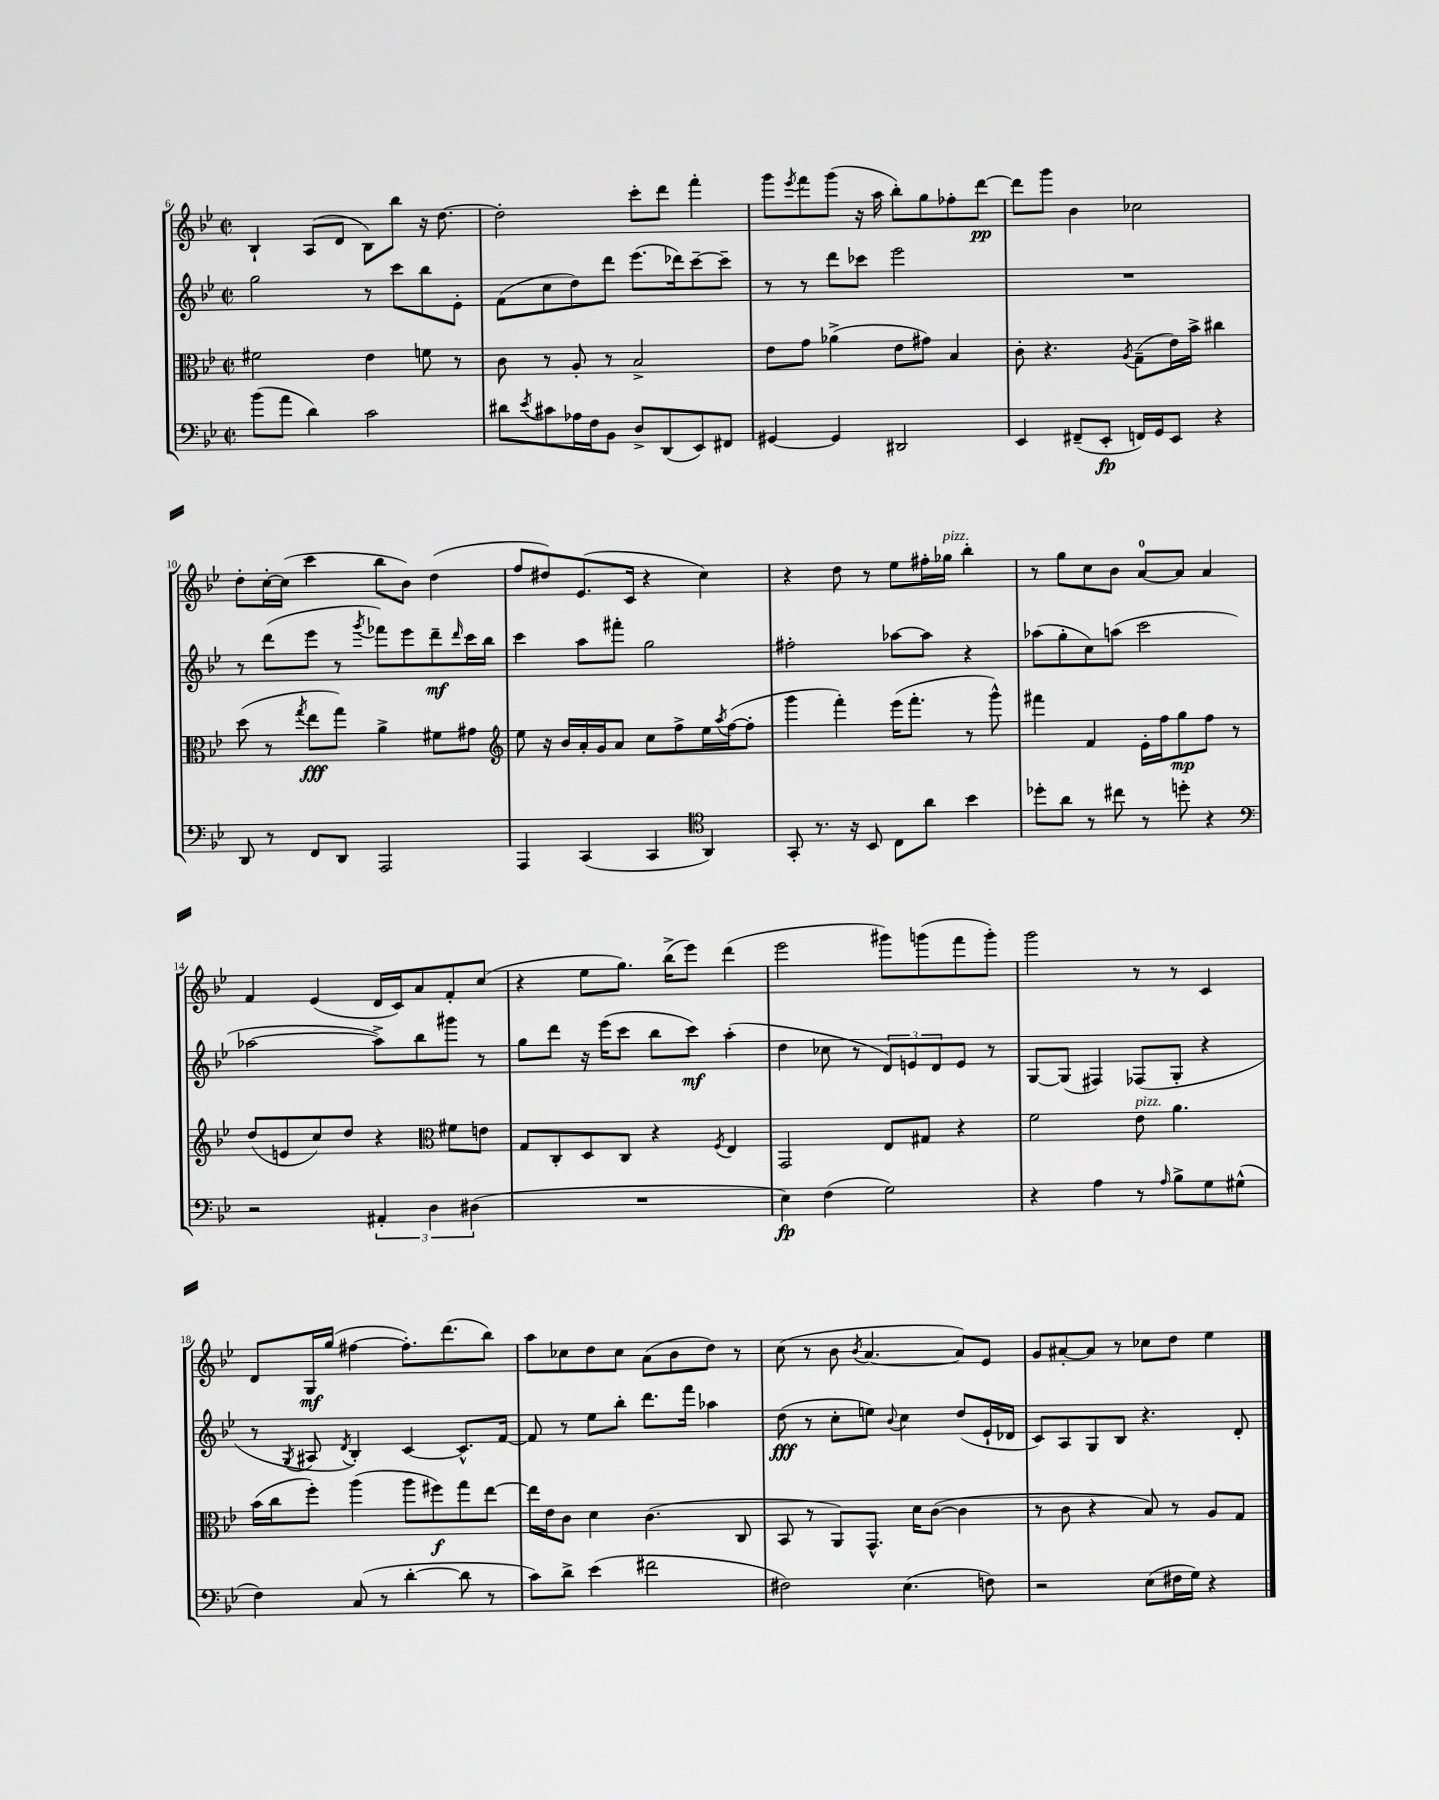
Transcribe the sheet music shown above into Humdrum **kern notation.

**kern	**kern	**kern	**kern
*staff4	*staff3	*staff2	*staff1
*clefF4	*clefC3	*clefG2	*clefG2
*k[b-e-]	*k[b-e-]	*k[b-e-]	*k[b-e-]
*M2/2	*M2/2	*M2/2	*M2/2
*met(c|)	*met(c|)	*met(c|)	*met(c|)
(8b-	2f#	2gg	4B-`
8a	.	.	.
4d)	.	.	(8A
.	.	.	8d
2c	4e-	8r	8B-)
.	.	8ccc	8bb-
.	8f	8bb-	16r
.	.	.	[8.dd
.	8r	8e-'	.
=	=	=	=
8d#	8c	(8f	2dd']
8qe-	.	.	.
8c#	8r	8cc	.
16A-	8A'	8dd)	.
16F	.	.	.
8BB-	8r	8ddd	.
8D^	2B-^	(8.eee-	8ccc'
(8DD	.	.	8ddd
.	.	16ddd-)	.
8EE-)	.	[8ccc~	4fff'
8FF#	.	8ccc~]	.
=	=	=	=
[4GG#	8e-	8r	8ggg
.	.	.	8qeee-
.	8g	8r	8fff
4GG#]	(4a-^	8ddd	(8ggg
.	.	8ccc-	16r
.	.	.	16aa
2DD#	8e-	2eee-	8bb-')
.	8g#)	.	8gg
.	4B-	.	8ff-'
.	.	.	[8ddd
=	=	=	=
4EE-	8c'	1r	8ddd]
.	4.r	.	8ggg
(8FF#~	.	.	4b-
8EE-'	.	.	.
.	8qA	.	.
16FF)	(8G~	.	2cc-
16GG	.	.	.
8EE-	16e-)	.	.
.	16b-^	.	.
4r	4cc#	.	.
=	=	=	=
8DD	(8dd	8r	8dd'
8r	8r	(8ddd	[16cc'
.	.	.	(16cc]
.	8qgg	.	.
8FF	8ee-	8eee-	4ccc
8DD	8gg)	8r	.
.	.	8qggg	.
2AAA	4a^	8fff-)	8bb-
.	.	8eee-	8b-)
.	8f#	8ddd~	(4dd
.	.	16qqddd	.
.	8g#	16ccc	.
.	.	16bb-	.
=	=	=	=
*	*clefG2	*	*
4AAA	8ee-	4ccc	8ff
.	16r	.	8dd#)
.	16b-	.	.
(4CC	16a'	8aa	(8.e-
.	16g	.	.
.	8a	8fff#'	.
.	.	.	16c
4CC	8cc	2gg	4r
.	8ff^	.	.
*clefC4	*	*	*
4AA)	16ee-	.	4cc)
.	8qaa	.	.
.	([16ff	.	.
.	8ff']	.	.
=	=	=	=
8GG'	4ggg	2ff#'	4r
8.r	.	.	.
.	4fff')	.	8dd
16r	.	.	.
8BB-	.	.	8r
8C	(16eee-	[8aa-	8ee-
.	8.fff'	.	.
8a	.	8aa-]	16ff#'
.	.	.	16gg-
4b-	8r	4r	4bb-'
.	8ggg^^)	.	.
=	=	=	=
8dd-'	4fff#	(8aa-	8r
8a	.	8gg'	8gg
8r	4f	8cc)	8cc
8cc#	.	(8aa	8b-
8r	16e-'	2ccc	[8a
.	16ff	.	.
8dd'	8gg	.	8a]
4r	8ff	.	4a
.	8r	.	.
=	=	=	=
*clefF4	*	*	*
2r	(8dd	[2aa-	4f
.	8e	.	.
.	8cc)	.	(4e-
.	8dd	.	.
6AA#'	4r	8aa-^])	16d
.	.	.	16c)
.	.	8bb-	8a
6D	.	.	.
*	*clefC3	*	*
.	8f#	8ggg#	8f'
(6D#	.	.	.
.	8e	8r	(8cc
=	=	=	=
1r	8G	8gg	4r
.	8C'	8ddd	.
.	8D	16r	8ee-
.	.	(16eee-	.
.	8C	8ccc	8.gg)
.	4r	8bb-	.
.	.	.	(16bb-^
.	.	8ccc)	8eee-)
.	8qF	.	.
.	4E-	(4aa'	(4ddd
=	=	=	=
4E-)	2GG	4dd	2eee-
(4F	.	8cc-	.
.	.	8r	.
2G)	8E-	12d)	8ggg#)
.	.	12e	.
.	8G#	.	(8ggg
.	.	12d	.
.	4r	8e	8fff
.	.	8r	8ggg')
=	=	=	=
4r	2f	[8G	2ggg
.	.	(8G]	.
4A	.	4F#)	.
8r	8e-	(8F-	8r
16qqA	.	.	.
8B-^	4.a	8G'	8r
8G	.	4r	4c
(8G#^^	.	.	.
=	=	=	=
4F)	(16b-	8r	8d
.	16cc	.	.
.	.	8qG	.
.	8ff')	8A#	16G
.	.	.	(16gg
.	.	8qd	.
(8C	(4aa	4B-')	[4ff#
8r	.	.	.
[4d'	8aa	[4c	8.ff#'])
.	8ff#)	.	.
.	.	.	(8.ddd
8d]	8gg	8.c^^]	.
8r	[8ee-	.	8bb-)
.	.	[16f	.
=	=	=	=
8c)	16ee-]	8f]	8aa
.	16e-	.	.
8d^	8c	8r	8cc-
(4e-	4d	8ee-	8dd
.	.	8bb-'	8cc-
2f#	(4.c	8.ddd	(8a
.	.	.	8b-
.	.	16fff	.
.	.	4aa-	8dd)
.	8C	.	8r
=	=	=	=
2F#)	8BB-	(8dd	(8cc
.	8r	8r	8r
.	8AA)	8cc'	8b-
.	.	.	8qb-
.	8.GG^^	8ee)	[4.a
.	.	8qqb-	.
(4.E-	.	4cc	.
.	16d	.	.
.	([8c	.	.
.	4c]	(8dd	8a])
8F)	.	16e-`	8e-
.	.	16d-	.
=	=	=	=
2r	8r	8c)	8g
.	8c	8A	[8a#'
.	4r	8G	8a#]
.	.	8B-	8r
(8E-	8B-)	4.r	8cc-
16F#	8r	.	8dd
16G)	.	.	.
4r	8A	.	4ee-
.	8G	8d'	.
==	==	==	==
*-	*-	*-	*-
